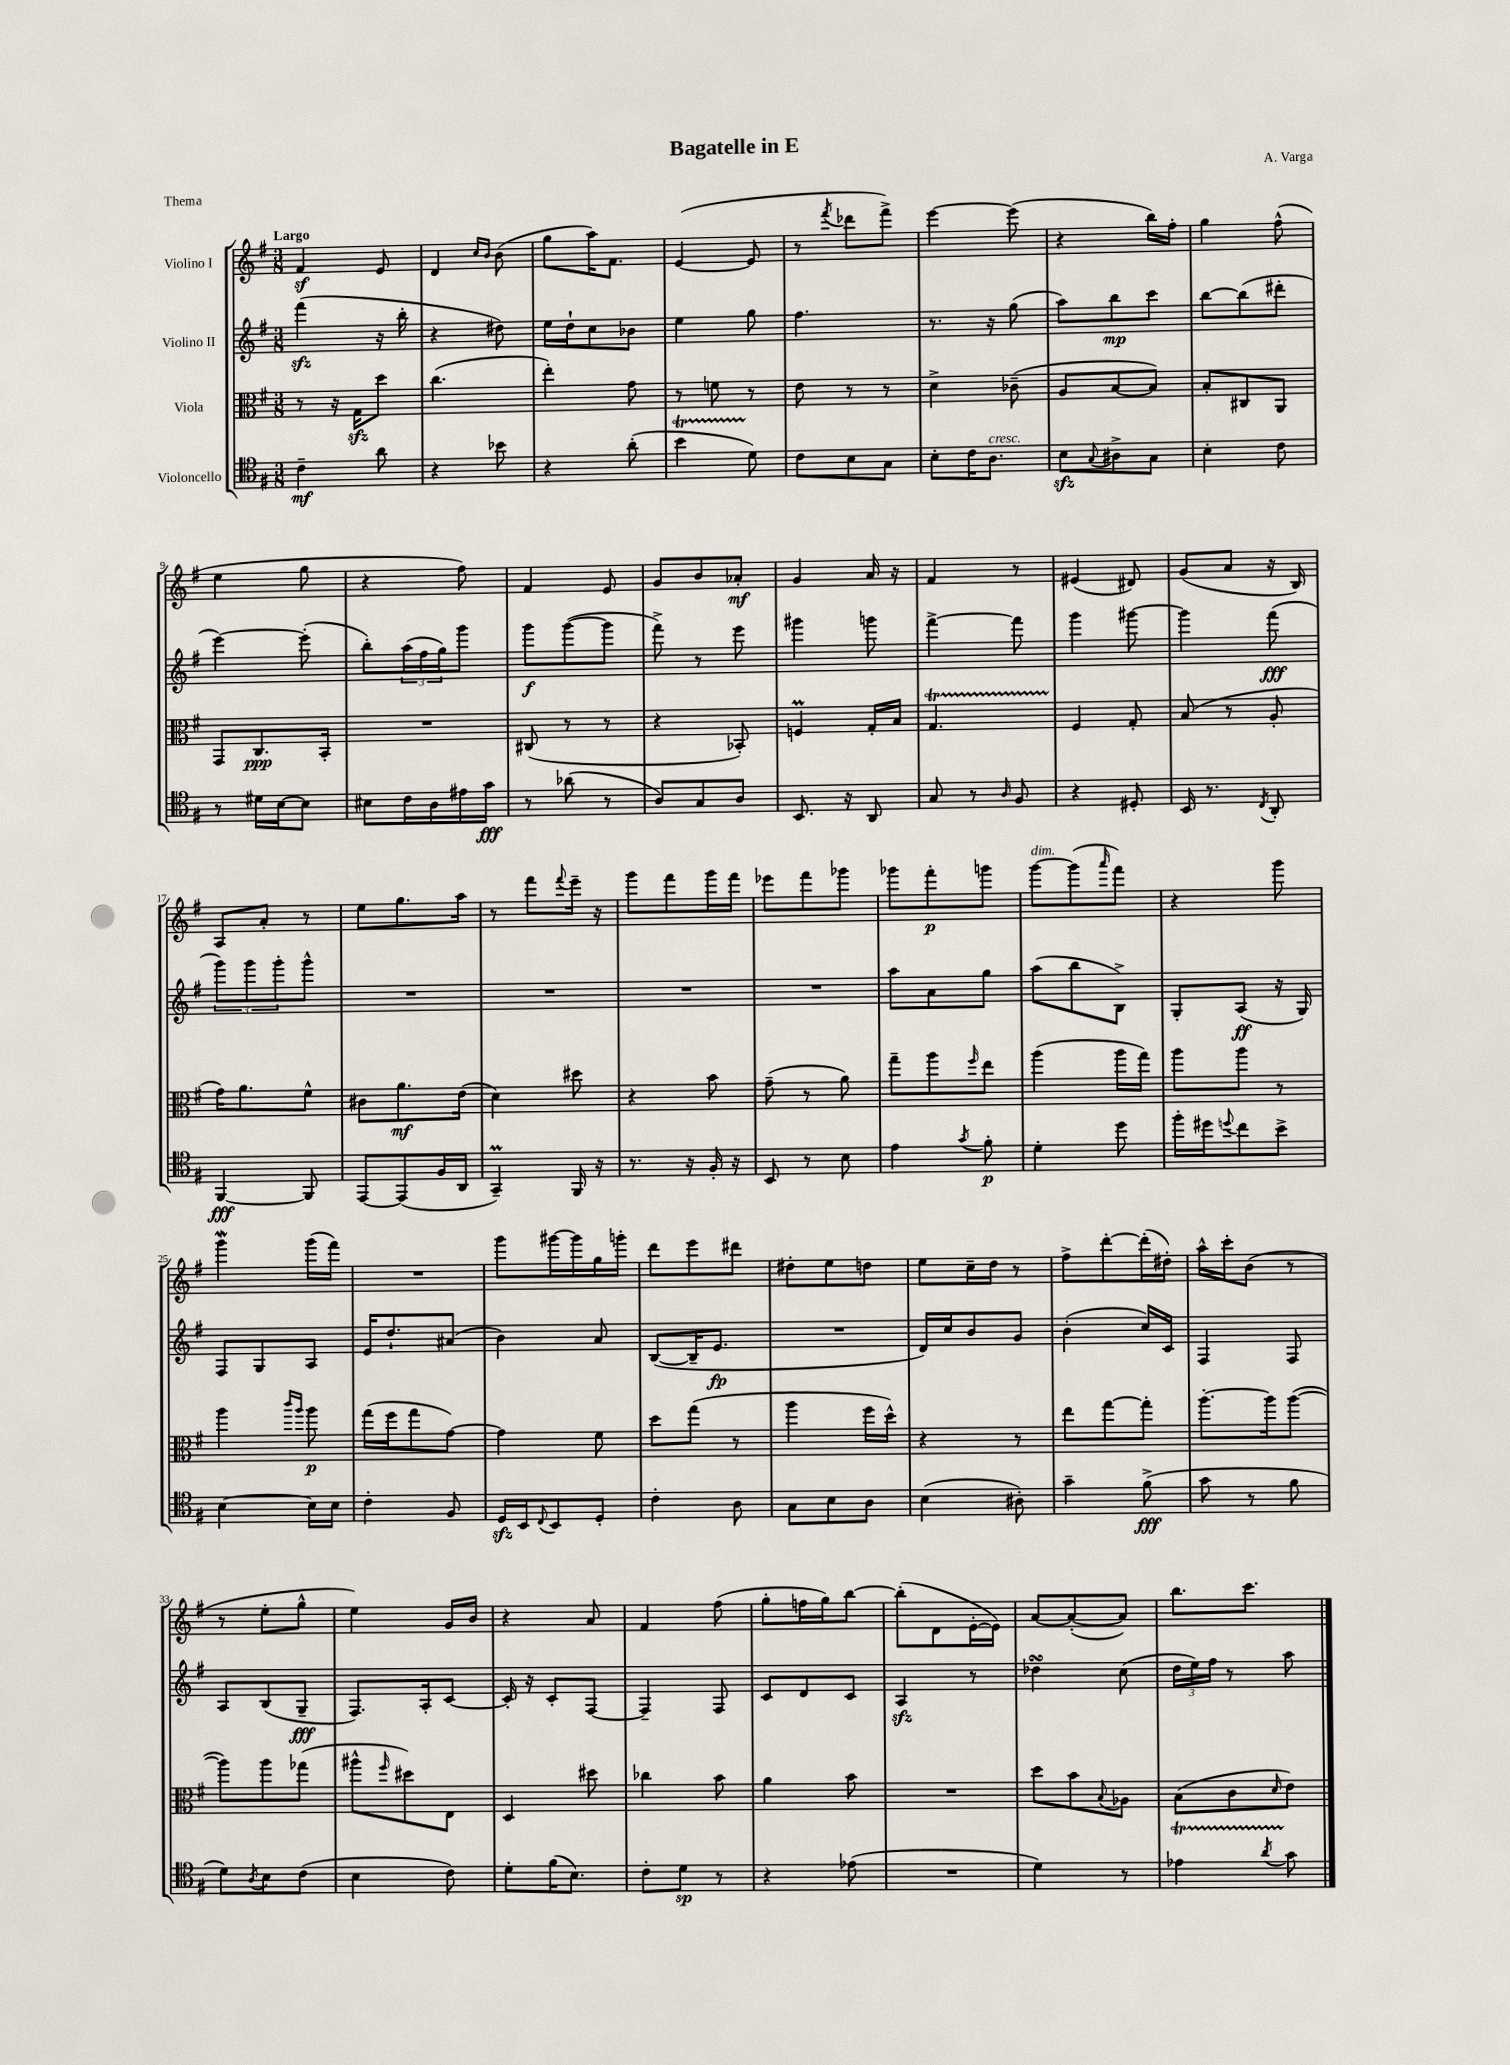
\header { title = "Bagatelle in E" composer = "A. Varga" piece = "Thema" }
<<
\new StaffGroup <<
\new Staff = "s0" \with { instrumentName = "Violino I" } {
    \clef treble \key g \major \numericTimeSignature \time 3/8 \tempo "Largo"
    fis'4\sf e'8 |
    d'4 \grace { c''16 b'16 } b'8( |
    g''8 a''16) fis'8. |
    e'4~( e'8 |
    r8 \acciaccatura { fis'''8 } des'''8 fis'''8->) |
    e'''4~ e'''8( |
    r4 b''16) fis''16-. |
    g''4 fis''8-^( |
    e''4 g''8 |
    r4 fis''8) |
    fis'4 e'8 |
    g'8 b'8 aes'8-.\mf |
    g'4 a'16 r16 |
    fis'4 r8 |
    eis'4( dis'8) |
    g'8( a'8 r16 b16) |
    a8 a'8-. r8 |
    e''8 g''8. a''16 |
    r8 fis'''8 \appoggiatura { fis'''8 } e'''16-- r16 |
    g'''8 fis'''8 g'''16 fis'''16 |
    ees'''8 fis'''8 ges'''8 |
    ges'''8 fis'''8-.\p g'''8 |
    g'''8~^\markup { \italic "dim." } g'''8( \grace { a'''16 } fis'''8) |
    r4 g'''8 |
    g'''4\mordent g'''16( fis'''16) |
    R4. |
    g'''8 gis'''16~ gis'''16 g''16 g'''16-. |
    d'''8 e'''8 dis'''8 |
    dis''8-. e''8 d''8 |
    e''8 c''16-- d''16 r8 |
    fis''8-> d'''8~-. d'''16-.( dis''16-.) |
    a''16-^ c'''16-. b'8( r8 |
    r8 e''8-. g''8-^ |
    e''4) g'16 b'16 |
    r4 a'8 |
    fis'4 fis''8( |
    g''8-. f''16 g''16) b''8~ |
    b''8-.( d'8 e'16~-. e'16) |
    a'8~ a'8~-.( a'8) |
    b''8. c'''8. \bar "|." |
}
\new Staff = "s1" \with { instrumentName = "Violino II" } {
    \clef treble \key g \major \numericTimeSignature \time 3/8
    fis'''4\sfz( r16 b''16-. |
    r4 dis''8) |
    e''16 d''16-! c''8 bes'8 |
    e''4 g''8 |
    fis''4. |
    r8. r16 g''8( |
    a''8) b''8\mp c'''8 |
    b''8~ b''8( dis'''8-. |
    e'''4~) e'''8-.( |
    b''8-.) \tuplet 3/2 { a''16( fis''16 g''16) } g'''8 |
    g'''8\f g'''8~( g'''8 |
    fis'''8->) r8 e'''8 |
    gis'''4 g'''8 |
    fis'''4~-> fis'''8 |
    g'''4 gis'''8~ |
    gis'''4 fis'''8\fff( |
    \tuplet 3/2 { g'''8) g'''8 g'''8-. } g'''8-^ |
    R4. |
    R4. |
    R4. |
    R4. |
    a''8 a'8 g''8 |
    a''8( b''8 b8->) |
    g8-. a8\ff( r16 g16) |
    fis8 g8 a8 |
    e'16 d''8.-! ais'8( |
    b'4) a'8 |
    b8~( b16-- e'8.\fp |
    R4. |
    d'16) c''16 b'8 g'8 |
    b'4-.( c''16) c'16 |
    fis4 fis8 |
    a8 b8( g8--\fff |
    fis8.) a16-. c'8~ |
    c'16-. r16 c'8-. fis8~ |
    fis4-- fis8 |
    c'8 d'8 c'8 |
    a4\sfz r8 |
    des''4\turn c''8( |
    \tuplet 3/2 { d''16 e''16) fis''16 } r8 a''8 \bar "|." |
}
\new Staff = "s2" \with { instrumentName = "Viola" } {
    \clef alto \key g \major \numericTimeSignature \time 3/8
    r8 r16 g16\sfz d''8 |
    c''4.( |
    e''4-.) g'8 |
    r8 f'8 r8 |
    e'8 r8 r8 |
    d'4-> ces'8--( |
    a8 b8~ b8) |
    b8-. cis8 a,8 |
    g,8 c8.\ppp b,16-. |
    R4. |
    cis8( r8 r8 |
    r4 bes,8-.) |
    f4\prall g16-. b16 |
    g4.\startTrillSpan |
    fis4\stopTrillSpan g8-. |
    b8( r8 a8-. |
    g'16) a'8. fis'8-^ |
    cis'8 a'8.\mf e'16( |
    d'4) dis''8 |
    r4 b'8 |
    g'8--( r8 a'8) |
    g''8-- a''8 \grace { fis''16 } e''8 |
    a''4( a''16 g''16) |
    a''8 a''8 r8 |
    a''4 \grace { c'''16 a''16 } a''8\p |
    g''16( fis''16 g''8 g'8~) |
    g'4 fis'8 |
    d''8 g''8( r8 |
    a''4 fis''16 d''16-^) |
    r4 r8 |
    e''8 g''8~ g''8-. |
    a''8.~-. a''16 a''8~( |
    a''8) a''8 ges''8( |
    ais''8-^ \grace { fis''16 } dis''8) e8 |
    d4 dis''8 |
    ces''4 b'8 |
    a'4 b'8 |
    R4. |
    d''8 b'8 \appoggiatura { b8 } aes8 |
    b8( c'8 \grace { d'16 } e'8) \bar "|." |
}
\new Staff = "s3" \with { instrumentName = "Violoncello" } {
    \clef tenor \key g \major \numericTimeSignature \time 3/8
    c'4--\mf a'8 |
    r4 bes'8 |
    r4 a'8-.( |
    b'4\startTrillSpan d'8\stopTrillSpan) |
    c'8 b8 g8 |
    b8-. c'16 a8.^\markup { \italic "cresc." } |
    b8\sfz \appoggiatura { g8 } ais8-> g8 |
    b4-. c'8 |
    r8 dis'16 b16~ b8 |
    bis8 c'16 a16 eis'16 g'16\fff |
    r8 aes'8( r8 |
    a8) g8 a8 |
    b,8. r16 a,8 |
    g8 r8 \grace { a16 } fis8 |
    r4 dis8-. |
    b,16 r8. \acciaccatura { c8 } a,8-. |
    fis,4~\fff fis,8 |
    e,8~ e,8( fis16 a,16 |
    g,4--\prall) fis,16 r16 |
    r8. r16 fis16-. r16 |
    b,8 r8 b8 |
    e'4 \acciaccatura { g'8 } fis'8-.\p |
    d'4-. d''8 |
    fis''16-. dis''16 \appoggiatura { d''8 } c''8 b'8-> |
    b4~ b16 b16 |
    c'4-. fis8 |
    d16\sfz b,16 \appoggiatura { c8 } b,8 d8-. |
    c'4-. a8 |
    g8 b8 a8 |
    b4( ais8-.) |
    g'4-- fis'8->\fff( |
    g'8 r8 fis'8 |
    d'8) \acciaccatura { a8 } b8 c'8( |
    b4 c'8) |
    d'8-. fis'16( b8.) |
    c'8-. d'8\sp r8 |
    r4 ees'8( |
    R4. |
    d'4) r8 |
    ees'4\startTrillSpan \acciaccatura { a'8 } g'8\stopTrillSpan \bar "|." |
}
>>
>>
